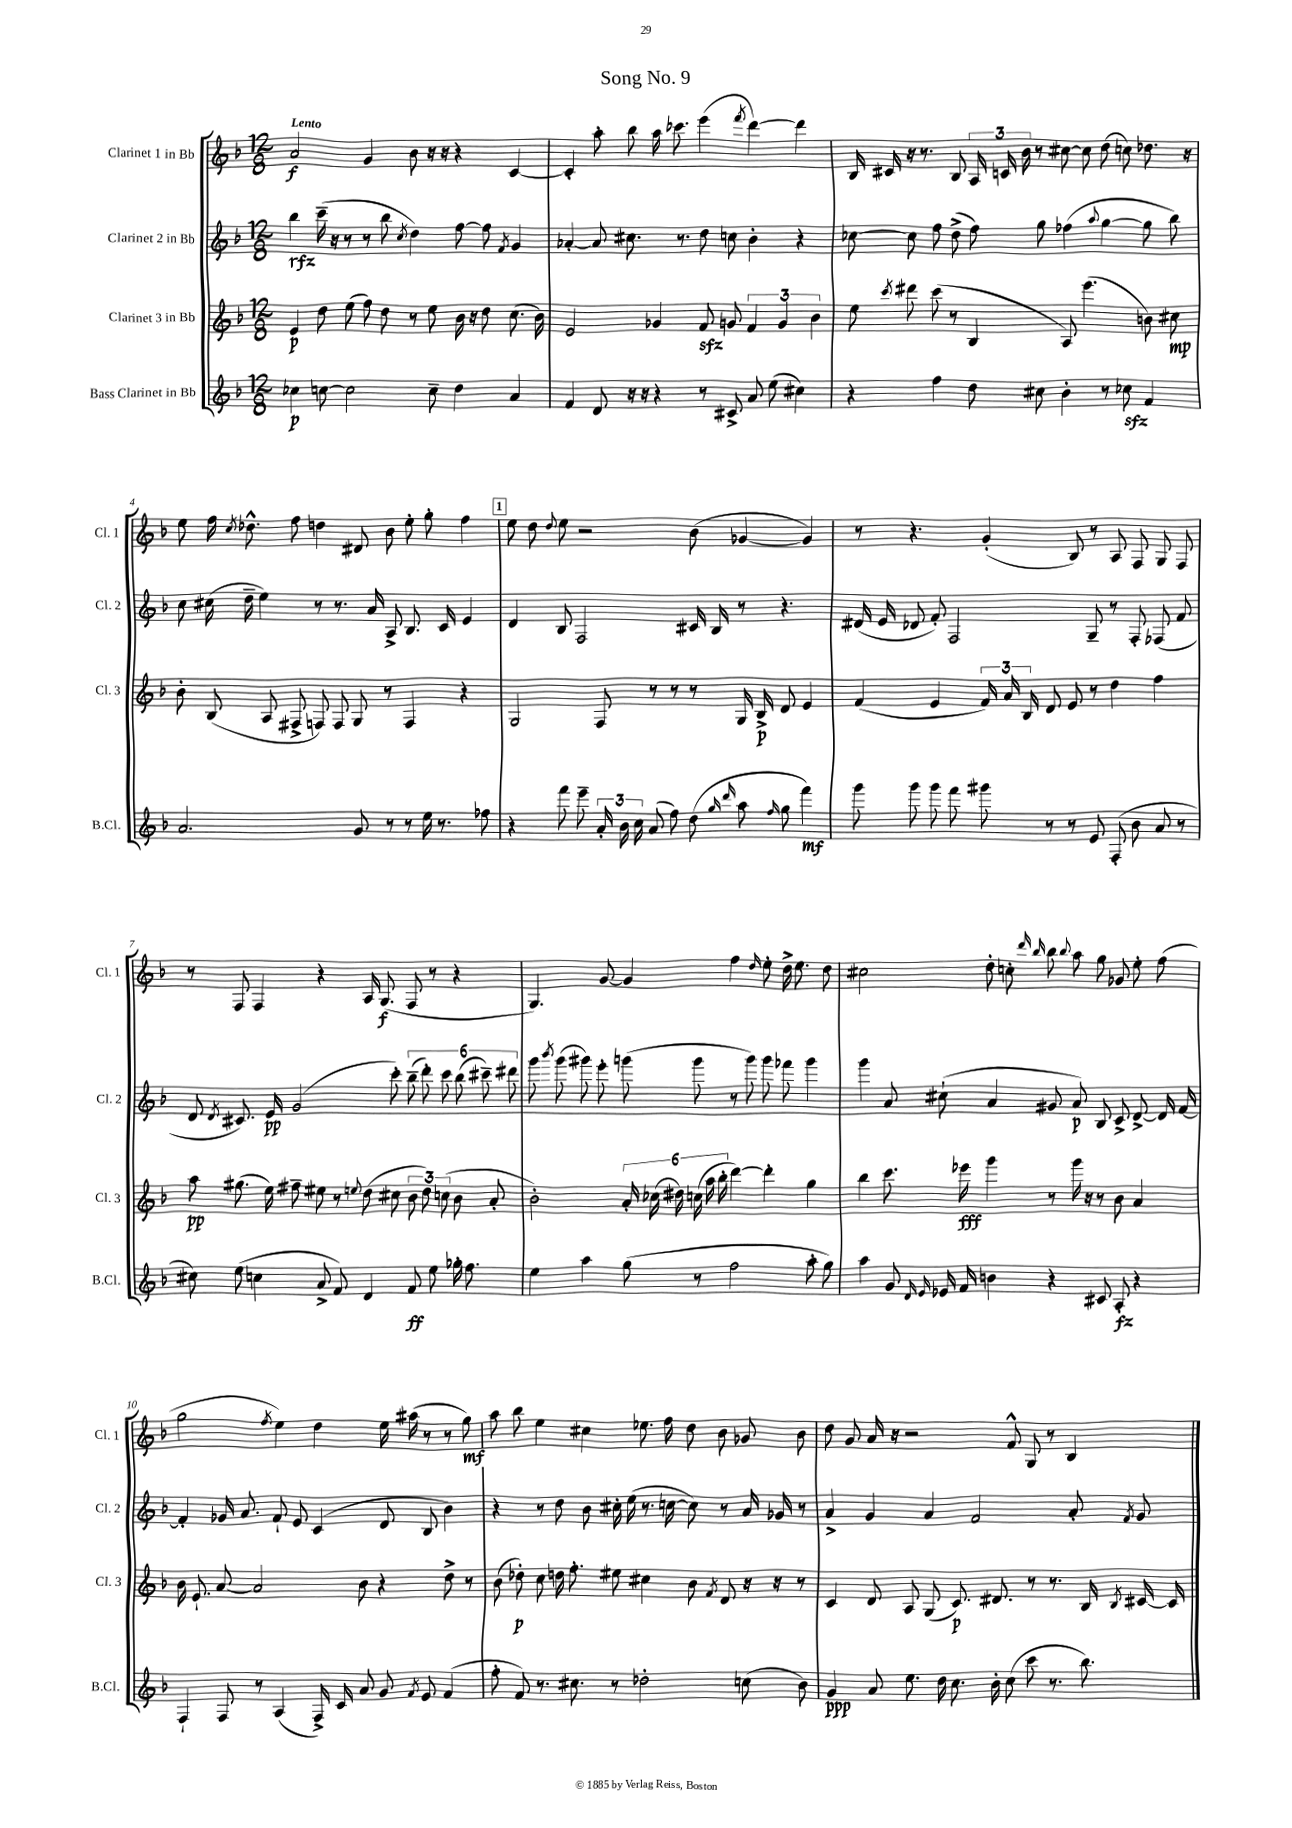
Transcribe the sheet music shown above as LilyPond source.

\header { title = "Song No. 9" }
<<
\new StaffGroup <<
\new Staff = "s0" \with { instrumentName = "Clarinet 1 in Bb" shortInstrumentName = "Cl. 1" } {
    \clef treble \key f \major \numericTimeSignature \time 12/8 \tempo "Lento"
    \autoBeamOff a'2\f g'4 bes'8 r16 r16 r4 c'4~ |
    c'4-. a''8-. bes''8 a''16 ces'''8. e'''4( \acciaccatura { f'''8 } d'''4~) d'''4 |
    bes16 cis'16 r16 r8. bes8 \tuplet 3/2 { a16 c'16 bes'16 } r8 cis''8~ cis''8 d''8( c''8) des''8. r16 |
    e''8 f''16 \acciaccatura { c''8 } des''8.-^ f''8 d''4 dis'8 bes'8 e''8-. g''8-. f''4 |
    \mark \markup { \box "1" } e''8 d''8 \appoggiatura { d''8 } e''8 r2 bes'8( ges'4~ ges'4) |
    r8 r4. g'4-.( bes8) r8 a8 f8 g8 f8 |
    r8 f8 f4 r4 a16 g8.\f( f8 r8 r4 |
    g4.) g'8~ g'4 f''4 \grace { d''16 } e''8-. d''16-> e''8. d''8 |
    cis''2 d''8-. c''8-. \grace { d'''16 bes''16 } bes''8 \appoggiatura { bes''8 } a''8 g''8 ges'8 e''8-. f''8( |
    g''2 \acciaccatura { f''8 } e''4) d''4 e''16 ais''16( r8 r8 g''8\mf) |
    a''8 bes''8 e''4 cis''4 ees''8. f''16 d''8 bes'8 ges'8 bes'8 |
    d''8 g'8 a'16 r16 r2 f'8-^ g8 r8 bes4 \bar "|." |
}
\new Staff = "s1" \with { instrumentName = "Clarinet 2 in Bb" shortInstrumentName = "Cl. 2" } {
    \clef treble \key f \major \numericTimeSignature \time 12/8
    \autoBeamOff bes''4\rfz c'''16--( r16 r8 r8 bes''8 \acciaccatura { c''8 } d''4) f''8~ f''8 \acciaccatura { f'8 } g'4 |
    aes'4~-. aes'8 cis''8. r8. d''8 c''8 bes'4-. r4 |
    ces''8~ ces''8 f''8 d''8->( f''8) g''8 fes''4( \appoggiatura { a''8 } g''4~ g''8 bes''8) |
    c''8 cis''16( d''16-- e''4) r8 r8. a'16 a8-> bes8. c'16 e'4 |
    \mark \markup { \box "1" } d'4 bes8 f2 cis'16 bes16 r8 r4. |
    dis'16( e'16 des'8 f'8-.) f2 g8-- r8 f8-. fes8( f'8 |
    d'8 \acciaccatura { d'8 } cis'8.) e'16\pp g'2( c'''8-.) \tuplet 6/4 { bes''8--( d'''8-.) c'''8 bes''8( cis'''8--) dis'''8 } |
    g'''8 \acciaccatura { bes'''8 } g'''8( gis'''8) e'''8-. g'''8( g'''8 r8 g'''8) g'''8 fes'''8 g'''4 |
    g'''4 a'8 cis''8-!( a'4 gis'8 a'8\p) bes8 c'8-> d'8~-> d'16 f'16~ |
    f'4-. ges'16 a'8. f'8-! e'8 c'4( d'8 bes8 bes'4) |
    r4 r8 d''8 bes'8 cis''16-. e''16( r8. c''16~ c''8) r8 a'16 ges'16 r8 |
    a'4-> g'4 a'4 f'2 a'8-. \acciaccatura { f'8 } g'8 \bar "|." |
}
\new Staff = "s2" \with { instrumentName = "Clarinet 3 in Bb" shortInstrumentName = "Cl. 3" } {
    \clef treble \key f \major \numericTimeSignature \time 12/8
    \autoBeamOff e'4\p d''8 e''8( f''8) d''8 r8 e''8 bes'16 r16 d''8 c''8.( bes'16) |
    e'2 ges'4 f'8\sfz g'8 \tuplet 3/2 { f'4 g'4 bes'4 } |
    e''8 \acciaccatura { c'''8 } dis'''8 c'''8( r8 bes4 a8) e'''4.( b'8) cis''8\mp |
    bes'8-. bes8( a8 fis8-> f8) f8 g8 r8 f4 r4 |
    \mark \markup { \box "1" } g2 f8 r8 r8 r8 g16 bes16->\p d'8 e'4 |
    f'4( e'4 \tuplet 3/2 { f'16) a'16 bes16 } d'8 e'8 r8 d''4 f''4 |
    a''8\pp gis''8.( e''16) fis''8-- eis''8 r8 \appoggiatura { e''8 } d''8( cis''8 \tuplet 3/2 { bes'8 d''8) c''8( } bes'8 a'8-. |
    bes'2-.) \tuplet 6/4 { a'16-. ces''16( dis''16) c''16( a''16 bes''16-. } d'''4~) d'''4-. g''4 |
    bes''4 c'''8. ees'''16\fff g'''4 r8 g'''16 r16 r8 bes'8 a'4 |
    bes'16 e'8.-! a'8~ a'2 bes'8 r4 d''8-> r8 |
    bes'8( des''8-.\p) c''8 d''16 f''8.-. eis''8 cis''4 bes'8 \acciaccatura { f'8 } d'8 r16 r16 r8 |
    c'4 d'8 a8 g8( c'8.\p) dis'8. r8 r8. bes16 \acciaccatura { bes8 } cis'16~ cis'16 \bar "|." |
}
\new Staff = "s3" \with { instrumentName = "Bass Clarinet in Bb" shortInstrumentName = "B.Cl." } {
    \clef treble \key f \major \numericTimeSignature \time 12/8
    \autoBeamOff ces''4\p c''8~ c''2 c''8-- d''4 a'4 |
    f'4 d'8 r16 r16 r4 r8 cis'8-> a'8 e''8( cis''4) |
    r4 f''4 d''8 cis''8 bes'4-. r8 ces''8\sfz f'4 |
    a'2. g'8 r8 r8 e''16 r8. fes''8 |
    \mark \markup { \box "1" } r4 f'''8 e'''8-- \tuplet 3/2 { a'16-. bes'16 c''16 } a'8( f''8) d''8( \grace { g''16 d'''16 } a''8 \grace { f''16 } g''8 f'''4\mf) |
    g'''8 g'''8 g'''8 f'''8 gis'''8 r8 r8 e'8 f8-.( bes'8 a'8 r8 |
    cis''8) e''8( c''4 a'8-> f'8) d'4 f'8\ff e''8 ges''16-. f''8. |
    e''4 a''4 g''8( r8 f''2 a''8-. g''8) |
    a''4 g'8 \grace { d'16 e'16 } ees'16 f'16 b'4 r4 cis'8 a8-.\fz r4 |
    f4-! f8 r8 a4( f16->) c'16 a'8 g'8 \acciaccatura { f'8 } e'8 f'4( |
    f''8-. f'8) r8. cis''8. r8 des''2-. c''8( bes'8) |
    g'4\ppp a'8 e''8. d''16 c''8. bes'16-. c''8( c'''8 r8. bes''8.) \bar "|." |
}
>>
>>
